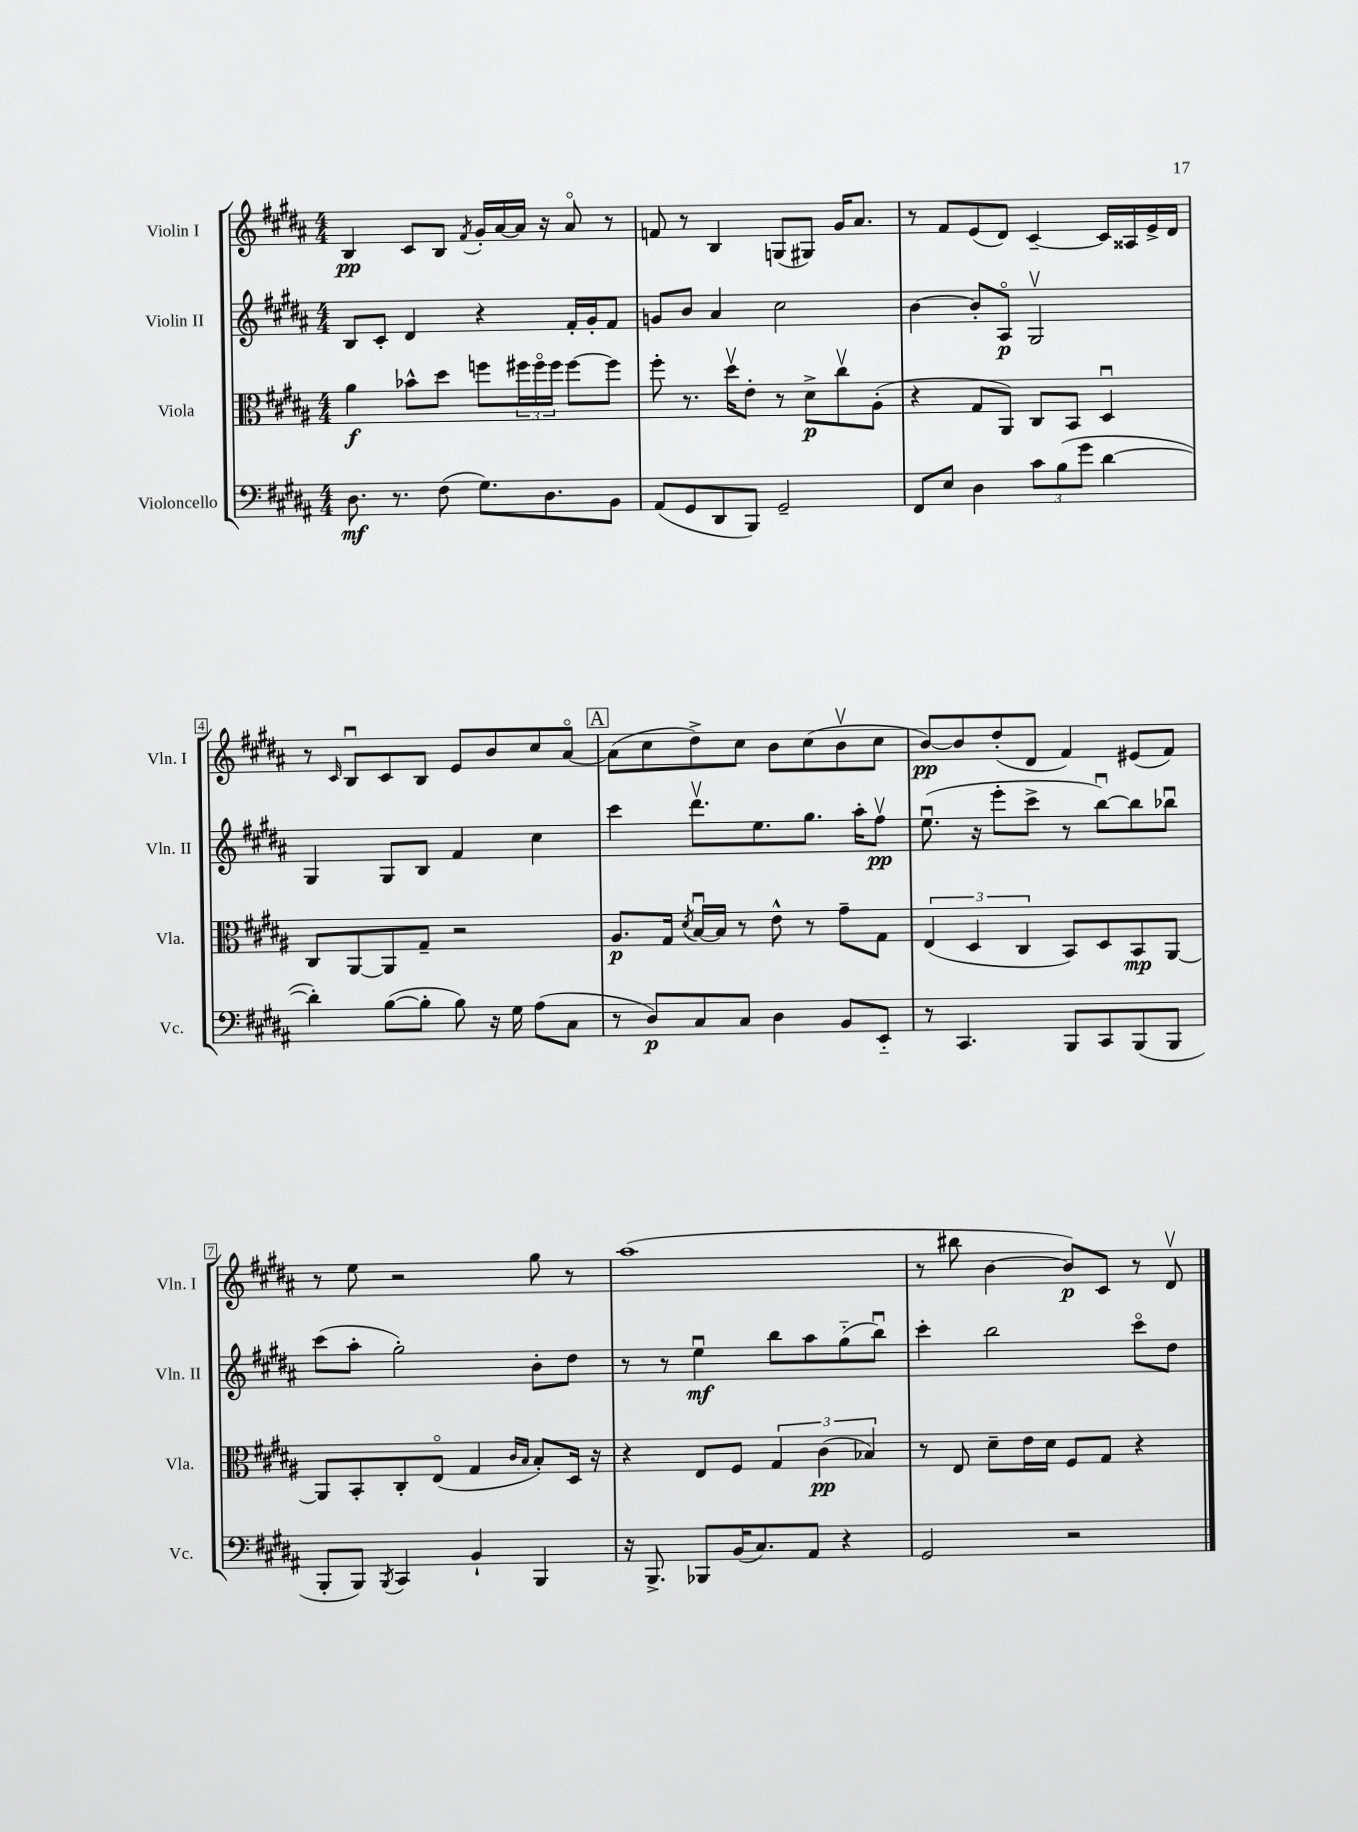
<<
\new StaffGroup <<
\new Staff = "s0" \with { instrumentName = "Violin I" shortInstrumentName = "Vln. I" } {
    \clef treble \key b \major \numericTimeSignature \time 4/4
    b4\pp cis'8 b8 \acciaccatura { fis'8 } gis'16-. ais'16~ ais'16 r16 ais'8\flageolet r8 |
    f'8 r8 b4 g8( gis8) gis'16 ais'8. |
    r8 fis'8 e'8( dis'8) cis'4~-- cis'16 aisis16 e'16-> dis'16 |
    r8 \grace { cis'16 } b8\downbow cis'8 b8 e'8 b'8 cis''8 ais'8~\flageolet |
    \mark \markup { \box "A" } ais'8( cis''8 dis''8->) cis''8 b'8 cis''8( b'8\upbow cis''8 |
    b'8~\pp) b'8 dis''8-.( dis'8 fis'4) eis'8( fis'8) |
    r8 e''8 r2 gis''8 r8 |
    ais''1( |
    r8 bis''8 b'4~ b'8\p) cis'8 r8 dis'8\upbow \bar "|." |
}
\new Staff = "s1" \with { instrumentName = "Violin II" shortInstrumentName = "Vln. II" } {
    \clef treble \key b \major \numericTimeSignature \time 4/4
    b8 cis'8-. dis'4 r4 fis'16-. gis'16-. fis'8 |
    g'8 b'8 ais'4 cis''2 |
    b'4~ b'8-. ais8\flageolet\p gis2\upbow |
    gis4 gis8 b8 fis'4 cis''4 |
    \mark \markup { \box "A" } cis'''4 dis'''8.\upbow e''8. gis''8. ais''16-. fis''8\upbow\pp |
    e''8.\downbow( r16 e'''8-. cis'''8-> r8 b''8~\downbow) b''8 bes''8\downbow |
    cis'''8( ais''8-. gis''2-.) b'8-. dis''8 |
    r8 r8 e''4\downbow\mf b''8 ais''8 gis''8-_( b''8\downbow) |
    cis'''4-. b''2 cis'''8\flageolet dis''8 \bar "|." |
}
\new Staff = "s2" \with { instrumentName = "Viola" shortInstrumentName = "Vla." } {
    \clef alto \key b \major \numericTimeSignature \time 4/4
    ais'4\f bes'8-^ dis''8 f''8 \tuplet 3/2 { fis''16 fis''16\flageolet fis''16 } fis''8~ fis''8 |
    fis''8-. r8. dis''16\upbow e'8-. r8 dis'8->\p cis''8\upbow ais8-.( |
    r4 gis8 ais,8) cis8 b,8 dis4\downbow |
    cis8 ais,8~ ais,8 gis8-- r2 |
    \mark \markup { \box "A" } ais8.\p gis16 \acciaccatura { dis'8 } b16~\downbow b16 r8 e'8-^ r8 gis'8-- gis8 |
    \tuplet 3/2 { e4( dis4 cis4 } b,8) dis8 b,8\mp ais,8~ |
    ais,8 b,8-. cis8-. e8\flageolet( gis4 \grace { cis'16 b16 } b8-.) dis16 r16 |
    r4 e8 fis8 \tuplet 3/2 { gis4 cis'4\pp( bes4) } |
    r8 e8 dis'8-- e'16 dis'16 fis8 gis8 r4 \bar "|." |
}
\new Staff = "s3" \with { instrumentName = "Violoncello" shortInstrumentName = "Vc." } {
    \clef bass \key b \major \numericTimeSignature \time 4/4
    dis8.\mf r8. fis8( gis8.) dis8. b,8 |
    ais,8( gis,8 dis,8 b,,8) gis,2-- |
    fis,8 e8 dis4 \tuplet 3/2 { cis'8 b8( gis'8 } dis'4~ |
    dis'4-.) b8~( b8-. b8) r16 gis16 ais8( cis8 |
    \mark \markup { \box "A" } r8 dis8\p) cis8 cis8 dis4 b,8 e,8-_ |
    r8 cis,4. b,,8 cis,8 b,,8( b,,8 |
    b,,8-. b,,8) \acciaccatura { b,,8 } cis,4 b,4-! b,,4 |
    r16 b,,8.-> bes,,8 b,16( cis8.) ais,8 r4 |
    gis,2 r2 \bar "|." |
}
>>
>>
\layout { \context { \Score \override BarNumber.stencil = #(make-stencil-boxer 0.1 0.3 ly:text-interface::print) } }
